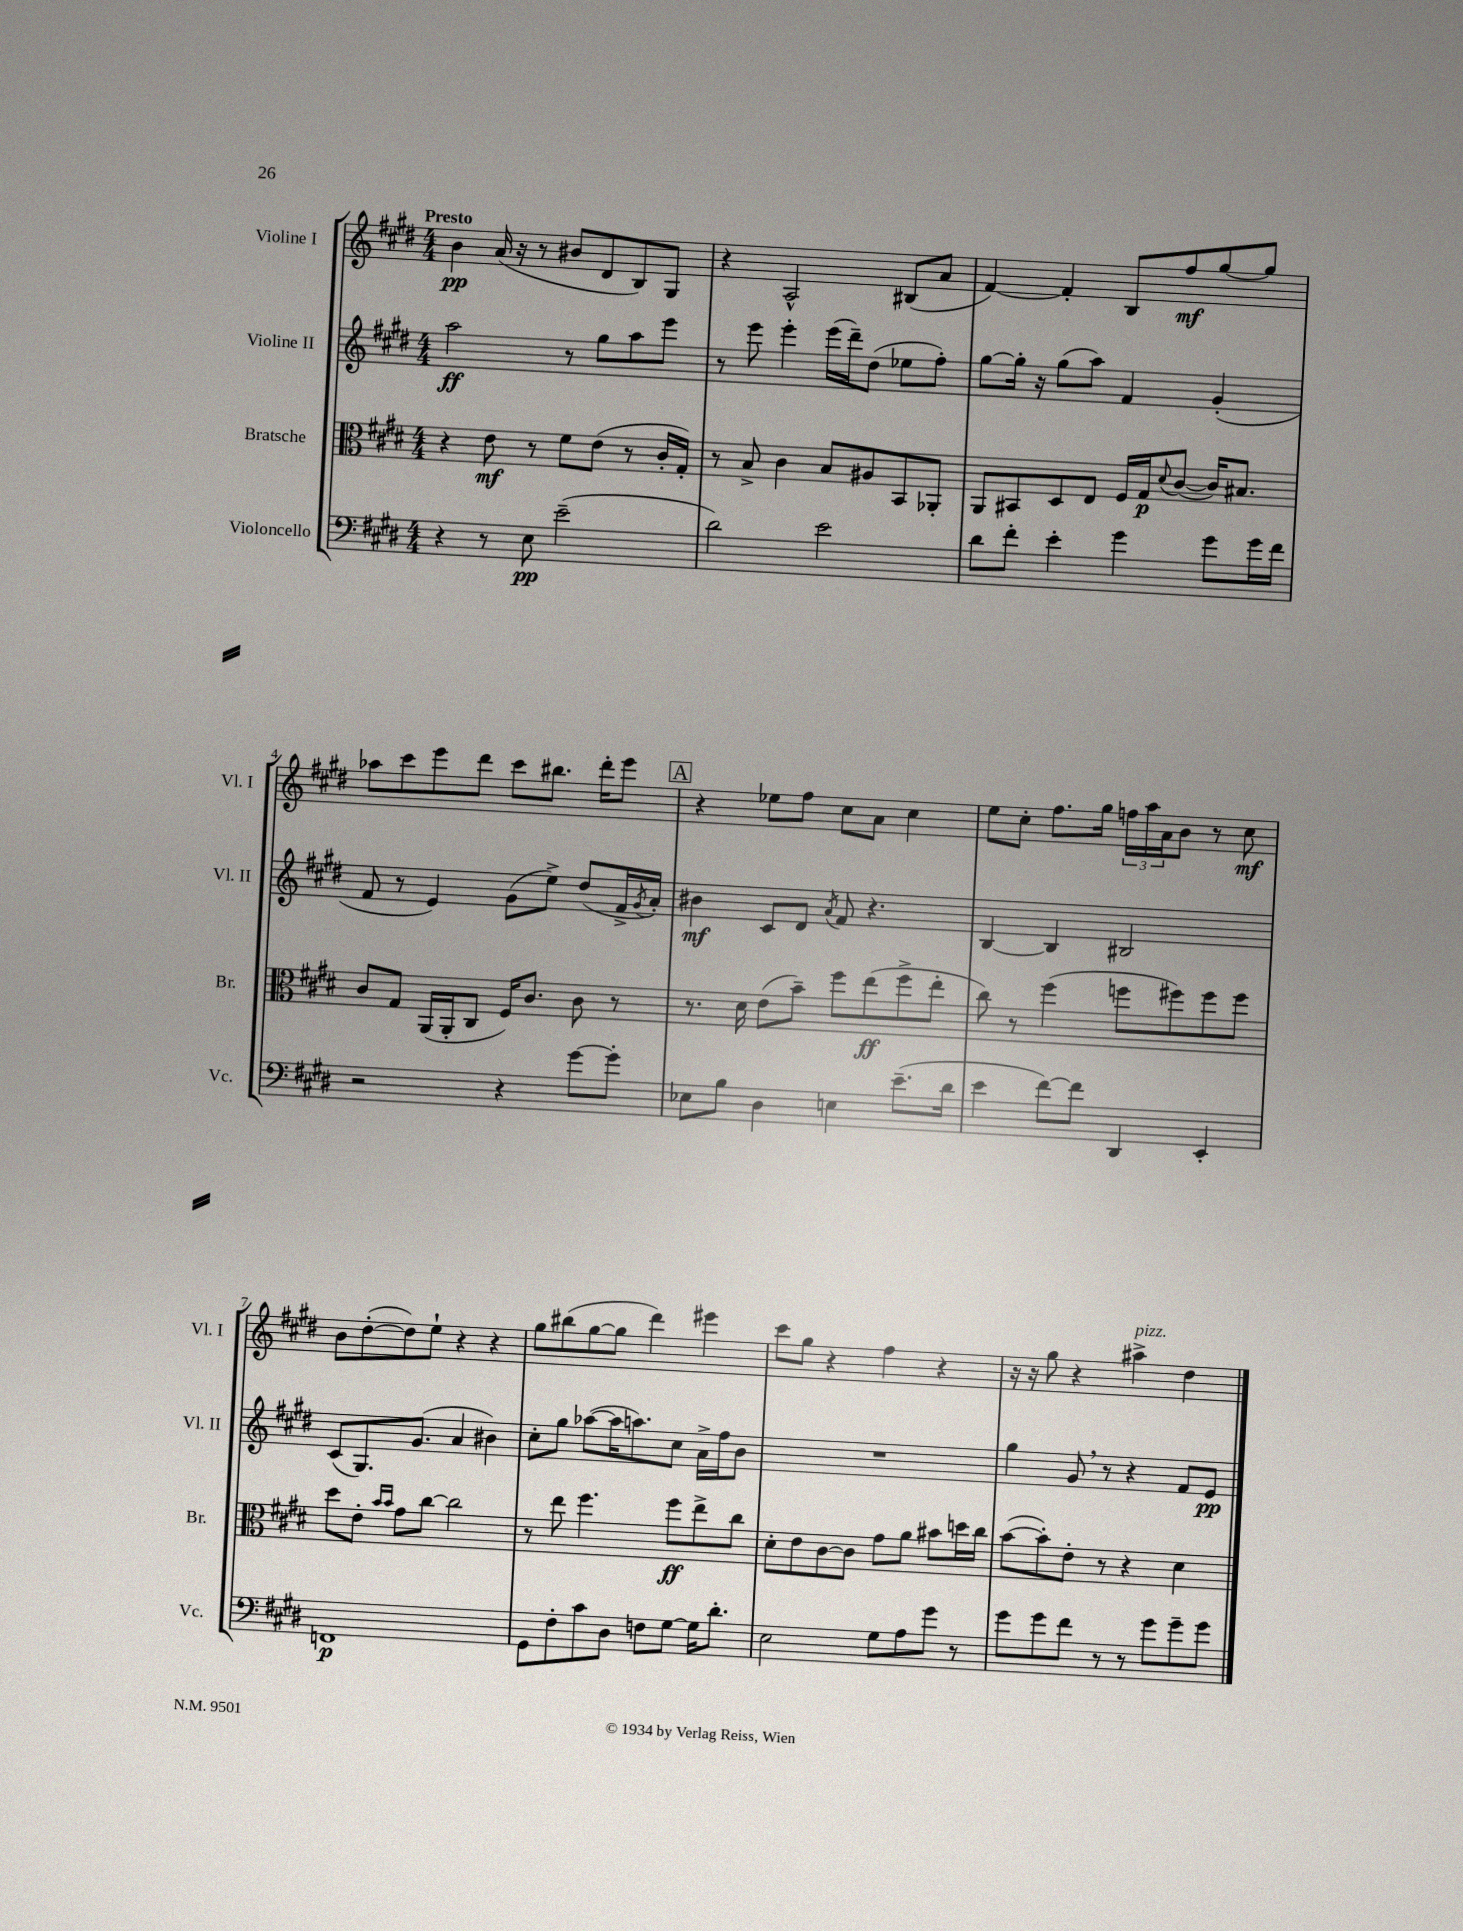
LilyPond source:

<<
\new StaffGroup <<
\new Staff = "s0" \with { instrumentName = "Violine I" shortInstrumentName = "Vl. I" } {
    \clef treble \key e \major \numericTimeSignature \time 4/4 \tempo "Presto"
    b'4\pp a'16( r16 r8 bis'8 dis'8 b8) gis8 |
    r4 a2-^ bis8( a'8 |
    fis'4~) fis'4-. b8 fis''8\mf gis''8~ gis''8 |
    aes''8 cis'''8 e'''8 dis'''8 cis'''8 bis''8. dis'''16-. e'''8 |
    \mark \markup { \box "A" } r4 ees''8 fis''8 cis''8 a'8 cis''4 |
    e''8 cis''8-. fis''8. gis''16 \tuplet 3/2 { f''16 a''16 a'16 } b'8 r8 cis''8\mf |
    b'8 dis''8~-.( dis''8) e''8-! r4 r4 |
    gis''8 bis''8( gis''8~ gis''8 dis'''4) eis'''4 |
    cis'''8 gis''8 r4 fis''4 r4 |
    r16 r16 gis''8 r4 ais''4->^\markup { \italic "pizz." } dis''4 \bar "|." |
}
\new Staff = "s1" \with { instrumentName = "Violine II" shortInstrumentName = "Vl. II" } {
    \clef treble \key e \major \numericTimeSignature \time 4/4
    a''2\ff r8 gis''8 a''8 e'''8 |
    r8 e'''8 e'''4-. e'''16( dis'''16--) dis''8( ees''8 fis''8-.) |
    gis''8~ gis''16-. r16 gis''8( a''8) fis'4 gis'4-.( |
    fis'8 r8 e'4) gis'8( e''8->) dis''8( fis'16-> \acciaccatura { gis'8 } a'16-.) |
    \mark \markup { \box "A" } bis'4\mf cis'8 dis'8 \acciaccatura { a'8 } fis'8 r4. |
    b4~ b4 bis2 |
    cis'8( gis8.) gis'8.( a'4 bis'4) |
    cis''8-. gis''8 aes''8~( aes''16 a''8.) cis''8 a'16-> fis''16 b'8 |
    R1 |
    gis''4 gis'8 \breathe r8 r4 fis'8 e'8\pp \bar "|." |
}
\new Staff = "s2" \with { instrumentName = "Bratsche" shortInstrumentName = "Br." } {
    \clef alto \key e \major \numericTimeSignature \time 4/4
    r4 e'8\mf r8 fis'8 e'8( r8 cis'16-. gis16-.) |
    r8 b8-> cis'4 b8 ais8 b,8 aes,8-. |
    a,8 bis,8 dis8 e8 fis16 gis16\p \appoggiatura { dis'8 } cis'8~( cis'16) bis8. |
    cis'8 gis8 a,16( a,16-. cis8 fis16) cis'8. cis'8 r8 |
    \mark \markup { \box "A" } r8. dis'16 e'8( b'8--) fis''8 e''8\ff( fis''8-> e''8-. |
    cis''8) r8 fis''4( f''8 fis''8) fis''8 fis''8 |
    dis''8 e'8-. \grace { b'16 b'16 } gis'8 cis''8~ cis''2 |
    r8 e''8 fis''4. fis''8\ff e''8-> cis''8 |
    dis'8-. e'8 cis'8~ cis'8 gis'8 a'8 bis'8 d''16 cis''16 |
    b'8~( b'8-.) e'8-. r8 r4 dis'4 \bar "|." |
}
\new Staff = "s3" \with { instrumentName = "Violoncello" shortInstrumentName = "Vc." } {
    \clef bass \key e \major \numericTimeSignature \time 4/4
    r4 r8 e8\pp e'2--( |
    dis'2) e'2 |
    dis'8 fis'8-. e'4-. gis'4 gis'8 gis'16 fis'16 |
    r2 r4 gis'8~ gis'8-. |
    \mark \markup { \box "A" } ees8 b8 dis4 e4 e'8.--( dis'16 |
    e'4 fis'8~) fis'8 dis,4 e,4-. |
    f,1\p |
    gis,8 fis8-. cis'8 dis8 f8 gis8~ gis16 dis'8.-. |
    e2 gis8 a8 gis'8 r8 |
    gis'8 gis'8 fis'8 r8 r8 gis'8 gis'8-- gis'8 \bar "|." |
}
>>
>>
